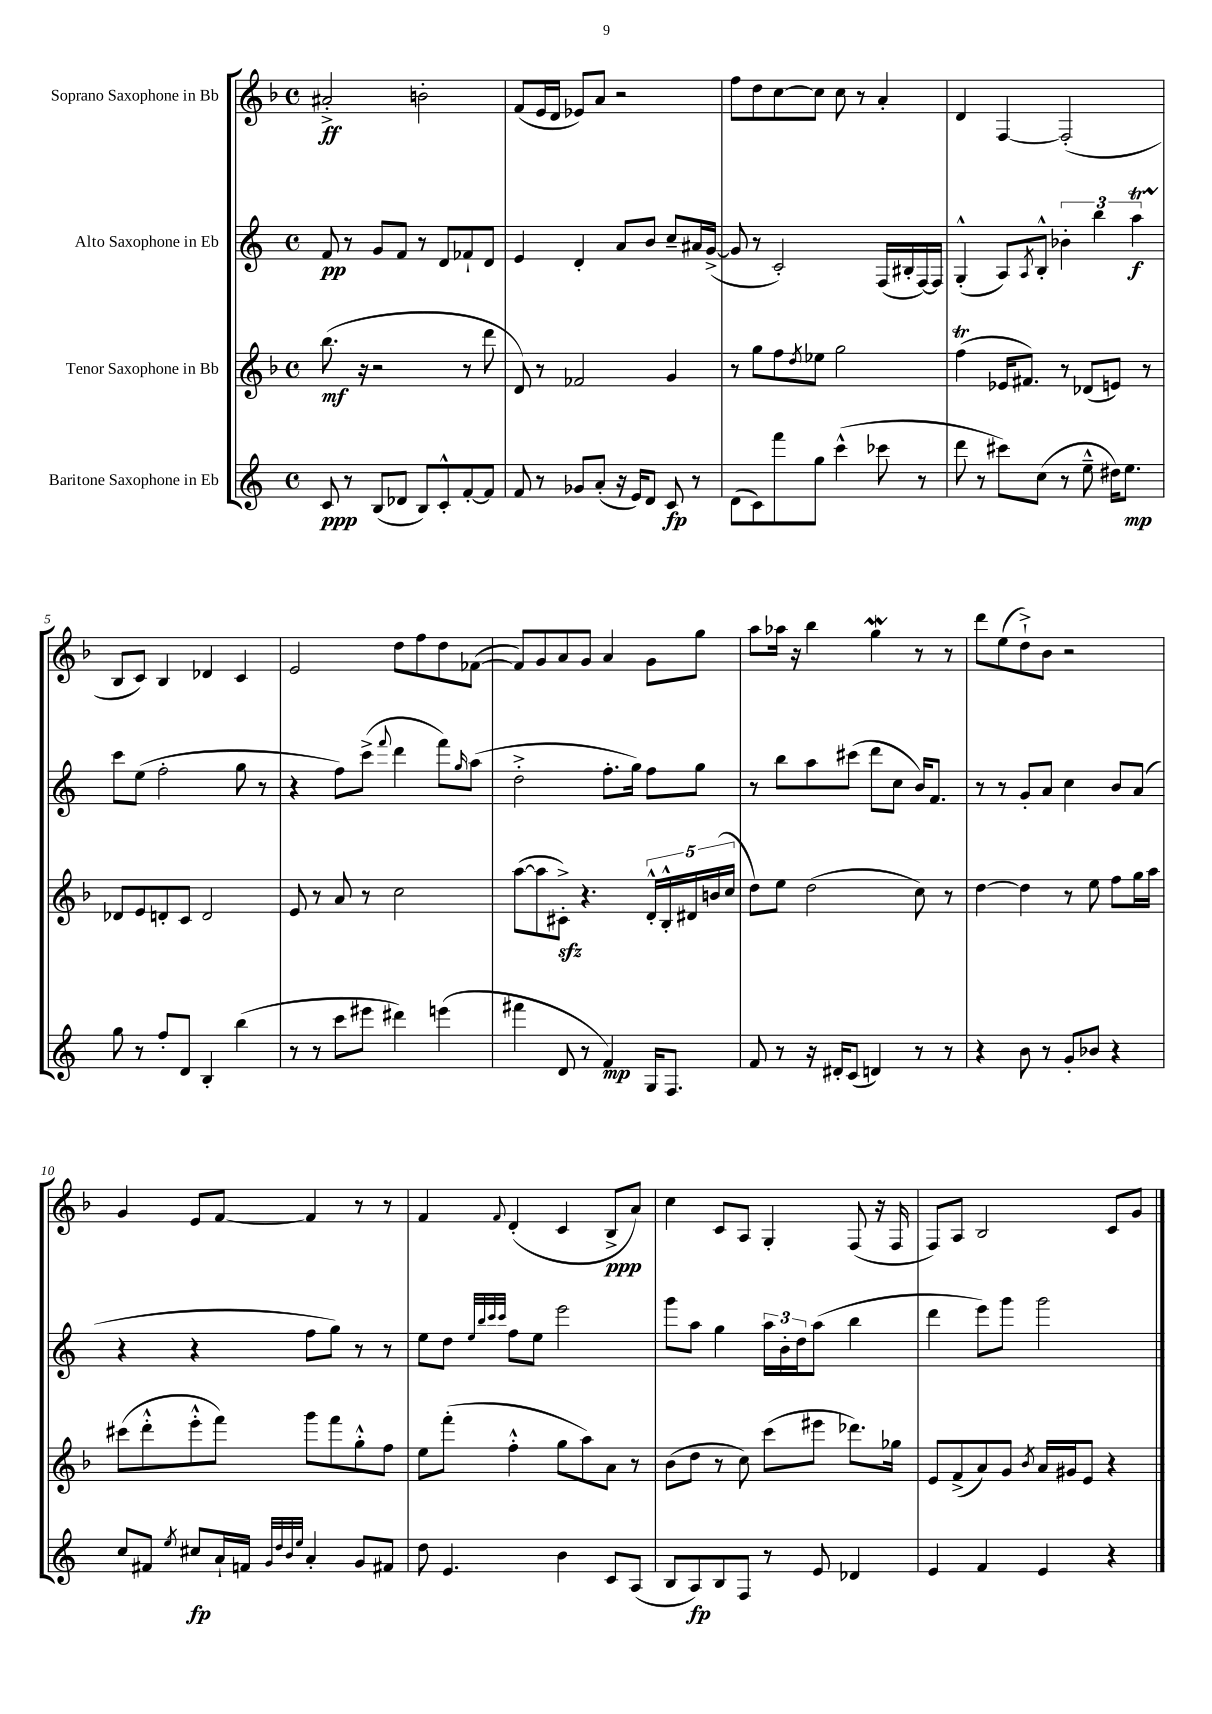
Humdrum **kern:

**kern	**kern	**kern	**kern
*staff4	*staff3	*staff2	*staff1
*clefG2	*clefG2	*clefG2	*clefG2
*k[]	*k[b-]	*k[]	*k[b-]
*M4/4	*M4/4	*M4/4	*M4/4
*met(c)	*met(c)	*met(c)	*met(c)
8c	(8.bb-	8f	2a#'^
8r	.	8r	.
.	16r	.	.
(8B	2r	8g	.
8d-	.	8f	.
8B)	.	8r	2b'
8c'^^	.	8d	.
[8f'	8r	8f-`	.
8f]	8ddd	8d	.
=	=	=	=
8f	8d)	4e	(8f
8r	8r	.	16e
.	.	.	16d
8g-	2f-	4d'	8e-)
(8a'	.	.	8a
16r	.	8a	2r
16e)	.	.	.
8d	.	8b	.
8c	4g	8cc~	.
8r	.	16a#	.
.	.	([16g^	.
=	=	=	=
(8d	8r	8g]	8ff
8c)	8gg	8r	8dd
8fff	8ff	2c')	[8cc
.	8qdd	.	.
8gg	8ee-	.	8cc]
(4ccc^^	2gg	.	8cc
.	.	.	8r
8ccc-	.	(16F	4a'
.	.	16B#'	.
8r	.	[16F)	.
.	.	16F]	.
=	=	=	=
8ddd	(4ff	(4G'^^	4d
8r	.	.	.
8ccc#)	16e-	8A)	[4F
.	8.f#)	.	.
.	.	8qA	.
(8cc	.	8B'^^	.
8r	8r	6b-'	(2F']
8ee~^^	(8d-	.	.
.	.	6bb	.
16dd#)	8e)	.	.
8.ee	.	.	.
.	.	6aa	.
.	8r	.	.
=	=	=	=
8gg	8d-	8ccc	8B-
8r	8e	(8ee	8c)
8ff'	8d'	2ff'	4B-
8d	8c	.	.
4B'	2d	.	4d-
(4bb	.	8gg	4c
.	.	8r	.
=	=	=	=
8r	8e	4r	2e
8r	8r	.	.
8ccc	8a	8ff)	.
8eee#	8r	(8ccc^	.
.	.	8qqfff	.
4ddd#)	2cc	4ddd	8dd
.	.	.	8ff
(4eee	.	8fff)	8dd
.	.	16qqgg	.
.	.	(8aa	([8f-
=	=	=	=
4fff#	([8aa	2dd'^	8f-])
.	8aa]	.	8g
8d	8c#'^)	.	8a
8r	4.r	.	8g
4f)	.	8.ff'	4a
.	.	16gg)	.
16G	20d'^^	8ff	8g
.	20B-'^^	.	.
8.F	.	.	.
.	20d#	.	.
.	.	8gg	8gg
.	(20b	.	.
.	20cc	.	.
=	=	=	=
8f	8dd)	8r	8aa
8r	8ee	8bb	16aa-
.	.	.	16r
16r	(2dd	8aa	4bb-
16d#'	.	.	.
(8c	.	(8ccc#	.
4d)	.	8ddd	4gg
.	.	8cc	.
8r	8cc)	16b)	8r
.	.	8.f	.
8r	8r	.	8r
=	=	=	=
4r	[4dd	8r	8ddd
.	.	8r	(8ee
8b	4dd]	8g'	8dd`^)
8r	.	8a	8b-
8g'	8r	4cc	2r
8b-	8ee	.	.
4r	8ff	8b	.
.	16gg	(8a	.
.	16aa	.	.
=	=	=	=
8cc	(8ccc#	4r	4g
8f#	8ddd'^^	.	.
8qee	.	.	.
8cc#	8eee'^^	4r	8e
16a`	8fff)	.	[8f
16f	.	.	.
32qqg	.	.	.
32qqdd	.	.	.
32qqb	.	.	.
32qqee	.	.	.
4a'	8ggg	8ff	4f]
.	8fff	8gg)	.
8g	8gg'^^	8r	8r
8f#	8ff	8r	8r
=	=	=	=
8dd	8ee	8ee	4f
4.e	(8fff'	8dd	.
.	.	32qqee	.
.	.	32qqbb	.
.	.	32qqccc	.
.	.	32qqccc	8qqf
.	4ff'^^	8ff	(4d'
.	.	8ee	.
4b	8gg	2eee	4c
.	8aa)	.	.
8c	8a	.	8B-^
(8A	8r	.	8a)
=	=	=	=
8B	(8b-	8ggg	4cc
8A)	8dd	8aa	.
8B	8r	4gg	8c
8F	8cc)	.	8A
8r	(8ccc	24aa	4G'
.	.	24b'	.
.	.	24dd	.
8e	8eee#	(8aa	.
4d-	8.ddd-)	4bb	(8F
.	.	.	16r
.	16gg-	.	16F
=	=	=	=
4e	8e	4ddd	8F)
.	(8f^	.	8A
4f	8a)	8eee)	2B-
.	8g	8ggg	.
.	8qb-	.	.
4e	16a	2ggg	.
.	16g#	.	.
.	8e	.	.
4r	4r	.	8c
.	.	.	8g
==	==	==	==
*-	*-	*-	*-
